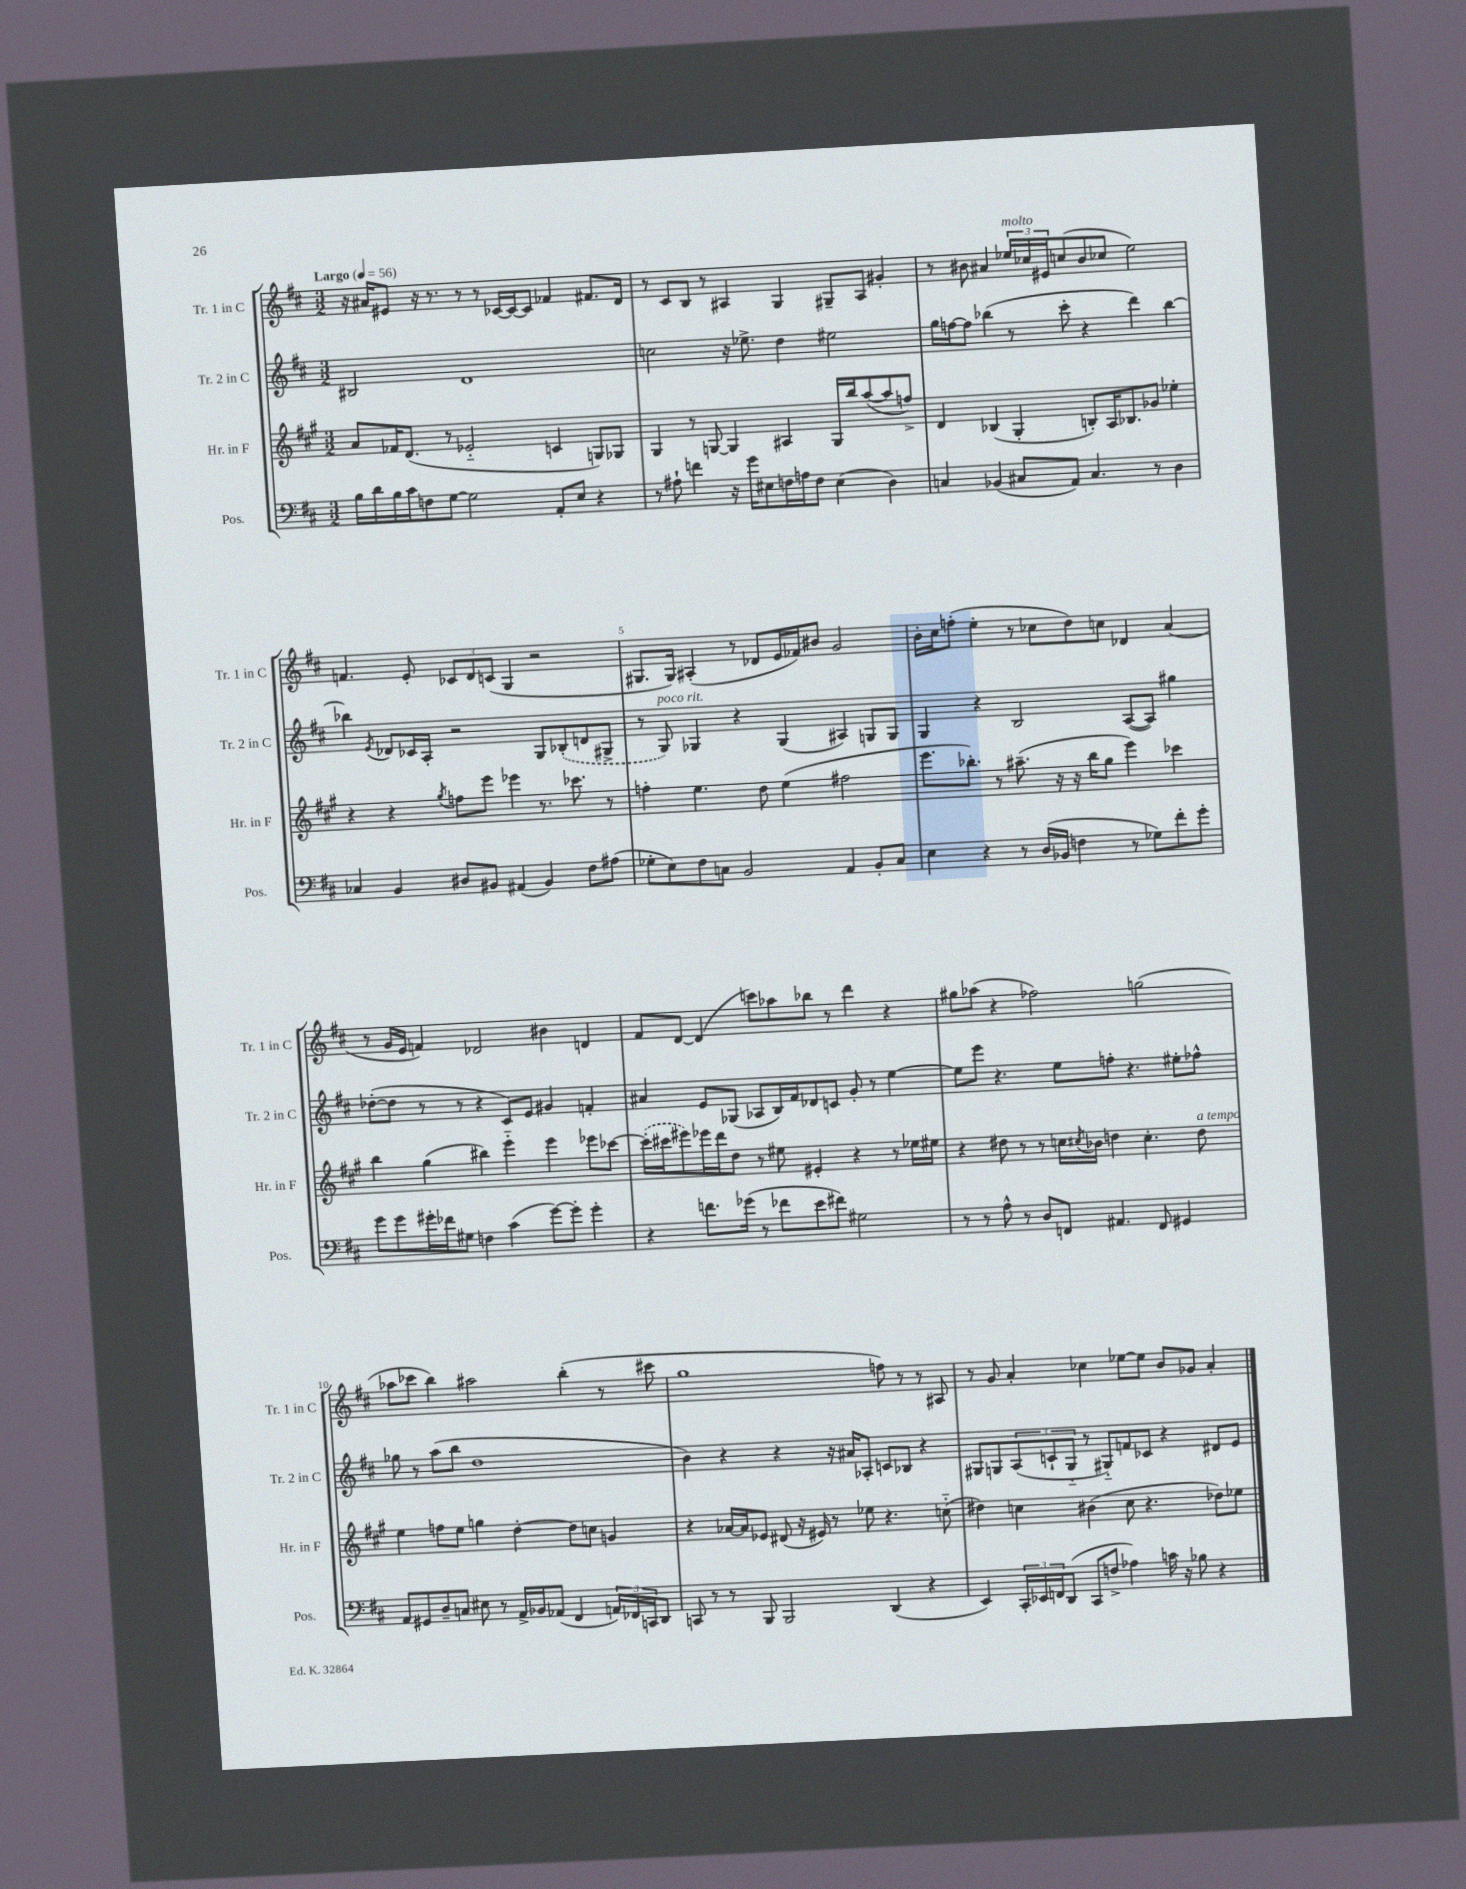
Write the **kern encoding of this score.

**kern	**kern	**kern	**kern
*staff4	*staff3	*staff2	*staff1
*clefF4	*clefG2	*clefG2	*clefG2
*k[f#c#]	*k[f#c#g#]	*k[f#c#]	*k[f#c#]
*M3/2	*M3/2	*M3/2	*M3/2
*MM56	*MM56	*MM56	*MM56
16B	8a	2B#	16r
16d	.	.	16a#
16B	16f-	.	8e#
16c#	(8.d	.	.
8F	.	.	16r
.	.	.	8.r
[8G	8r	.	.
2G]	2e-'~	1d	8r
.	.	.	8r
.	.	.	[16c-
.	.	.	16c-_
.	.	.	8c-]
8AA'	4c	.	4f-
8E	.	.	.
4r	8G)	.	8.f#
.	8G-	.	.
.	.	.	16d
=	=	=	=
8r	4G#	2cc	8r
8A#`	.	.	8c#
4f	8r	.	8B
.	[8G	.	8r
16r	4G]	16r	4A#
16g	.	8.ee-^	.
8E#	.	.	.
16F	4A#	4dd	4G
16A	.	.	.
8F	.	.	.
(4E#	16G	2ee#	8G#~
.	16bb	.	.
.	([8aa	.	8A#
4D)	8aa]	.	4g#'
.	8ff^)	.	.
=	=	=	=
4C	4d	16gg	8r
.	.	[16ff	.
.	.	8ff]	8b#
(4BB-	(4B-	(4bb-	4a#
8C#	4G#'	8r	24ee-
.	.	.	24cc-
.	.	.	24e#
8AA)	.	8ccc#'	(8cc
4.C#	8B')	4r	8b#
.	16A	.	8cc-
.	8.B-	.	.
.	.	4ddd)	2ee-)
8r	8g-	.	.
4D	4ee-'	[4bb-	.
=	=	=	=
4C-	4r	4bb-]	4.f
.	.	8qe	.
4BB	4r	8d-	.
.	.	16c-	8e'
.	.	16A'	.
.	8qgg#	.	.
8D#	8ff	2r	12c-
.	.	.	12d
8BB#	8eee	.	.
.	.	.	(12c
(4AA#	4eee-	.	4G
4BB#)	8.r	8G	2r
.	.	(8B-'	.
.	8.ccc-	.	.
8F#	.	8d	.
(8A#	8r	8G#^	.
=	=	=	=
8G-'	4ff'	8r	8.G#
8E)	.	8G)	.
.	.	.	16G#)
8F#	4.ee	4G-	(4A#'
8C	.	.	.
2BB	.	4r	8r
.	8dd	.	8d-
.	(4ee	(4G-	16e
.	.	.	16f-)
.	.	.	8b#
4AA	2ff#	4A#)	2g
8BB'	.	8G	.
8C	.	8G	.
=	=	=	=
4E	8.eee	4G	16b'
.	.	.	16cc#
.	.	.	(8ff'
.	8.bb-')	.	.
4r	.	4r	4ee'
.	8r	.	.
8r	(8.aa#~	2B	8r
(16D	.	.	8cc-
16BB-	16r	.	.
4F	16r	.	8dd)
.	16bb-	.	.
.	8gg#	.	8cc
8r	4eee)	([8A	4d-
8G-)	.	8A])	.
8f#'	4ccc-	4gg#	(4a
8g'	.	.	.
=	=	=	=
8g	4bb	([8dd-'	8r
8g	.	8dd-]	16g
.	.	.	16e
16g#'	(4gg#	8r	4f)
16f-	.	.	.
8G#	.	8r	.
4F	4bb#)	4r	2d-
(4c#	4eee'~	8c#)	.
.	.	8e	.
[8g#)	4eee	4g#	4b#
8g#']	.	.	.
4g#'	8eee-	4f'	4d
.	[8ccc-	.	.
=	=	=	=
4r	(16ccc-']	4a#	8f#
.	16ccc#	.	.
.	8eee#)	.	[8d
8.f	16eee-	8e	(4d]
.	16ddd	.	.
.	8dd	(8G-	.
(16g-	.	.	.
8r	8r	8A-	8ccc)
8f-	8ee#	16B)	8aa-
.	.	16f#	.
8e	4e#'	8d-	8bb-
8f#)	.	8c	8r
2G#	4r	8g'	4ddd
.	.	8r	.
.	8r	[4ee	4r
.	16ee-	.	.
.	16ee#	.	.
=	=	=	=
8r	4r	8ee]	8gg#
8r	.	8eee	(8aa-
8A^^	8dd#	4.r	4r
8r	8r	.	.
8D	8r	.	2ff-)
8FF	16cc	8ee	.
.	8qcc#	.	.
.	16b-	.	.
4.AA#	4dd	8ff'	.
.	.	4.r	.
.	4.cc#'	.	(2gg
8FF	.	.	.
4GG#	.	8ee#'	.
.	8dd	8ff-^^	.
=	=	=	=
8AA	4ee	8gg-	8aa-
8GG#	.	8r	8ccc-
8D~	8ff	(8aa	4bb)
8C	8ee	8bb	.
8E#	4gg	1dd	2aa#
8r	.	.	.
16AA^	[4dd'	.	.
16BB-	.	.	.
(8AA-	.	.	.
4FF#	8dd]	.	(4bb'
.	8cc	.	.
24AA)	4g	.	8r
24FF-	.	.	.
24CC	.	.	.
8DD	.	.	8ccc#
=	=	=	=
8CC	4r	4b)	1gg
8r	.	.	.
8r	[16a-	4r	.
.	16a-]	.	.
8BBB	8e-	.	.
2BBB	(8d#	4r	.
.	16r	.	.
.	16e#)	.	.
.	8r	16r	.
.	.	16a#	.
.	8ee-	8A-'	.
(4DD	4.r	8c	8ff)
.	.	8B-	8r
4r	.	4r	8r
.	(8cc'~	.	8A#
=	=	=	=
4EE)	4dd#)	8G#	8r
.	.	8G	8g
24CC#'	4cc	(12A	4a'
24EE-	.	.	.
24FF	.	12c`	.
(8DD	.	.	.
.	.	12G'~	.
8CC#	(4b#	8r	4cc-
8F^	.	8G#'~)	.
4A-)	8cc	8f	[8ee-
.	4.r	8c-	8ee-]
16c	.	4r	8b
16r	.	.	.
8B-	.	.	8g-
4r	8dd-)	8d#	4a'
.	8ee-	8e	.
==	==	==	==
*-	*-	*-	*-
